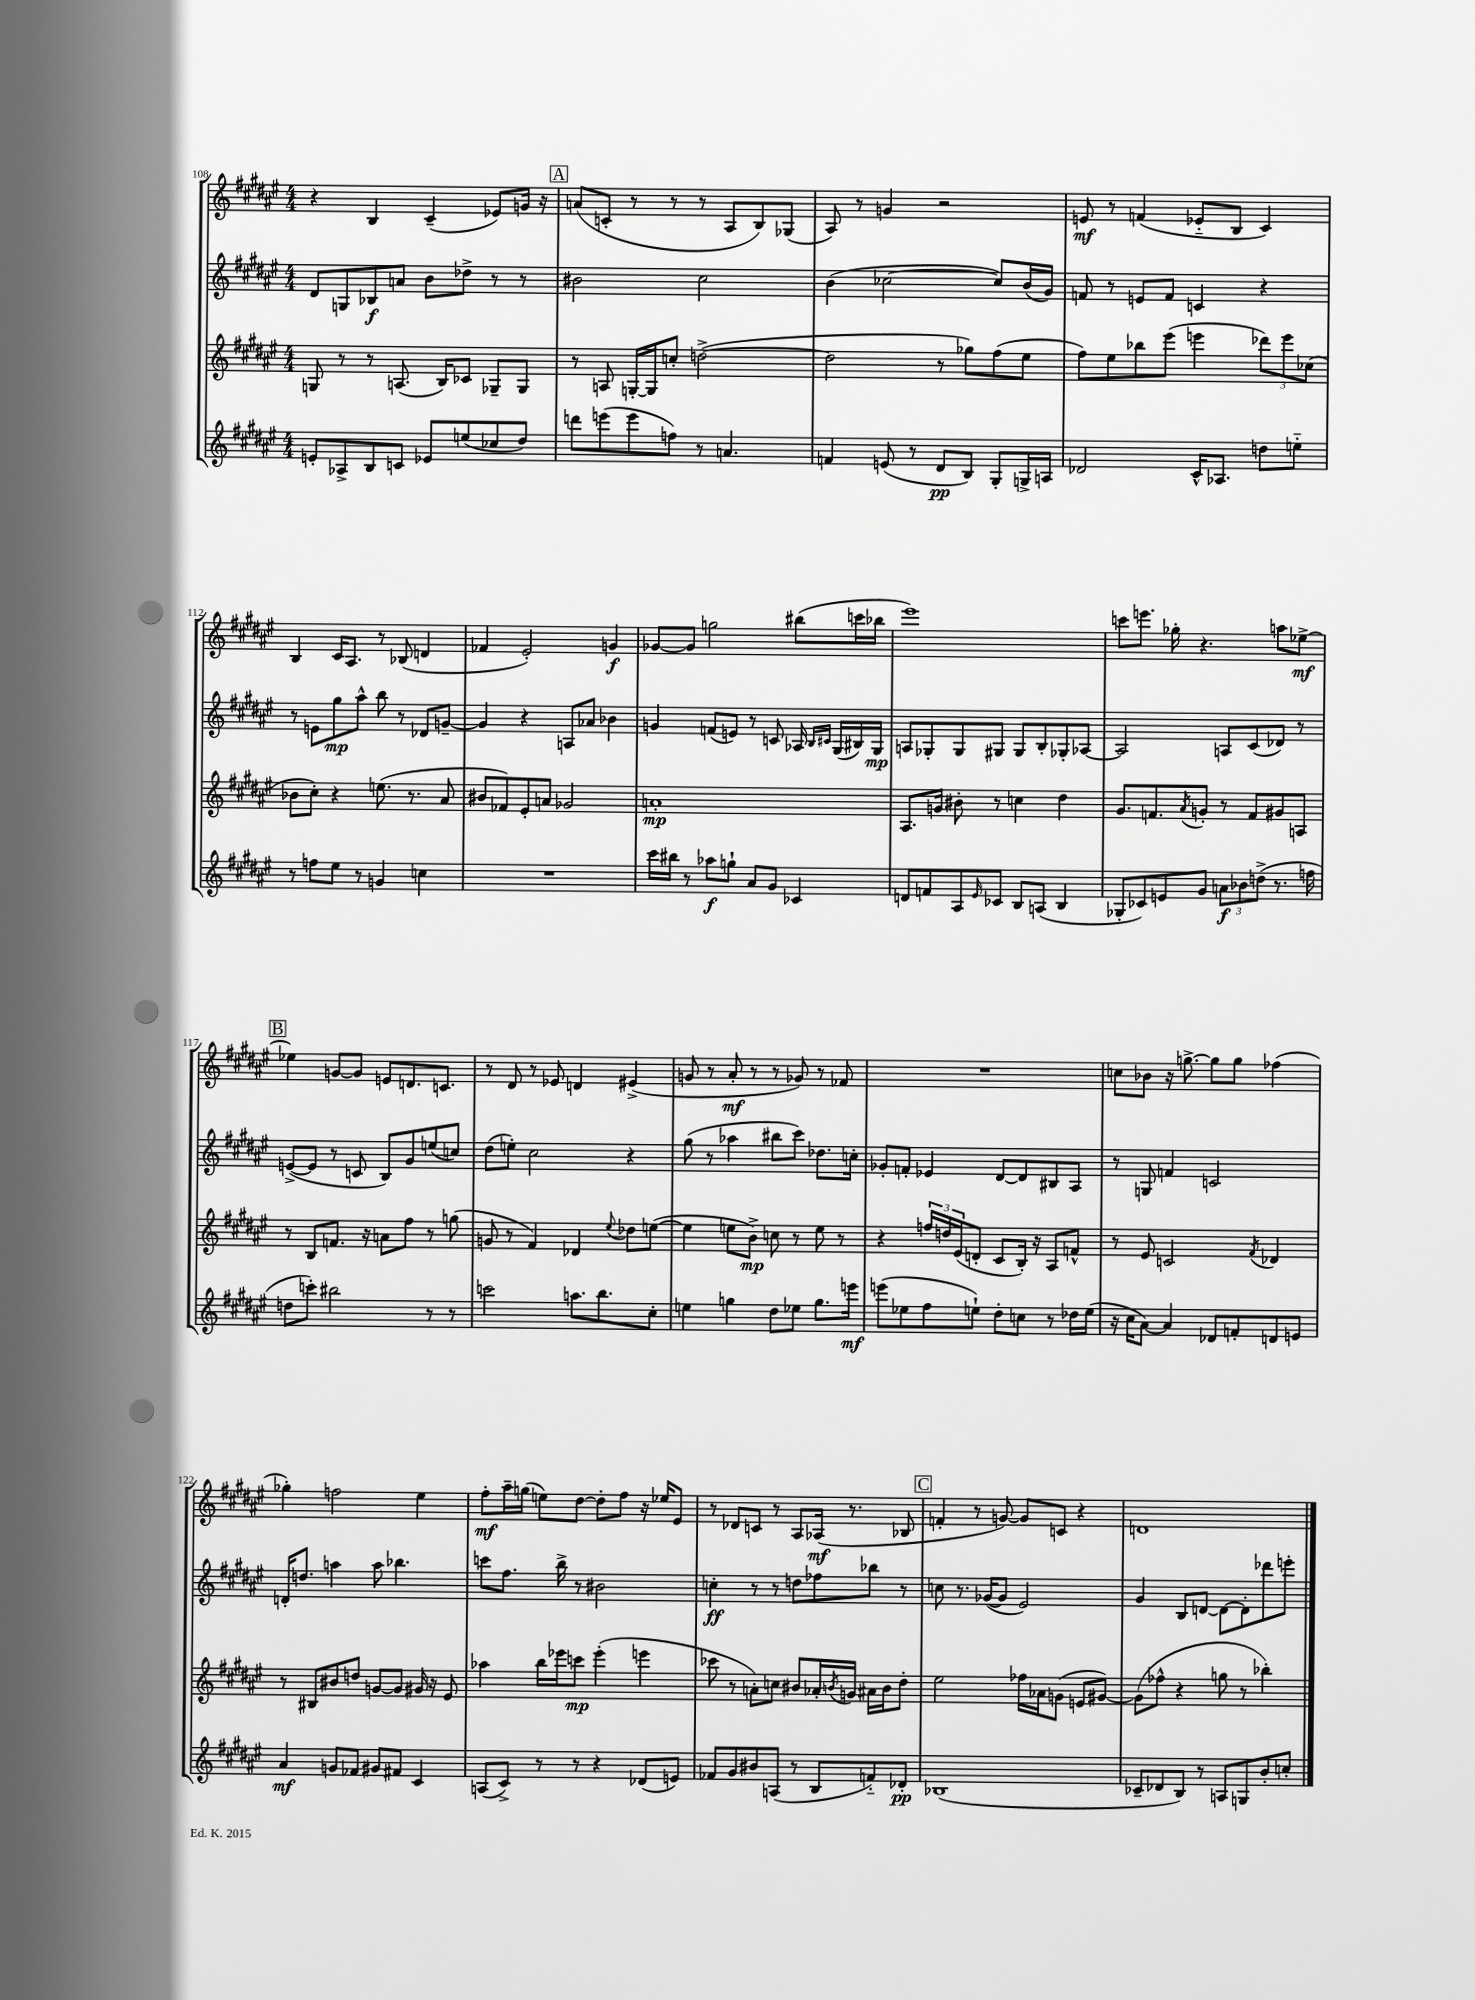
<<
\new StaffGroup <<
\new Staff = "s0" {
    \clef treble \key fis \major \numericTimeSignature \time 4/4
    r4 b4 cis'4--( ees'8) g'16 r16 |
    \mark \markup { \box "A" } a'8( c'8-. r8 r8 r8 ais8 b8) ges8( |
    ais8) r8 g'4 r2 |
    e'8\mf r8 f'4( ees'8-_ b8 cis'4) |
    b4 cis'16 ais8. r8 bes8( d'4 |
    fes'4 eis'2-.) g'4\f |
    ges'8~ ges'8 g''2 bis''8( c'''16 bes''16 |
    eis'''1) |
    c'''8 e'''8. ges''16-. r4. a''8 ees''8~->\mf |
    \mark \markup { \box "B" } ees''4 g'8~ g'8 e'8 d'8. c'8. |
    r8 dis'8 r8 ees'8 d'4 eis'4->( |
    g'8 r8 ais'8-.\mf r8 r8 ges'8) r8 fes'8 |
    R1 |
    c''8 bes'8 r16 g''8.~-> g''8 g''8 fes''4( |
    ges''4-.) f''2 eis''4 |
    fis''8-.\mf ais''16-- g''16( e''8) dis''8~ dis''8-. fis''8 r16 ees''16 eis'8 |
    r8 des'8 c'8 r8 ais8 aes16\mf( r8. bes8 |
    \mark \markup { \box "C" } f'4-. r8 g'8~) g'8 c'8 r4 |
    d'1 \bar "|." |
}
\new Staff = "s1" {
    \clef treble \key fis \major \numericTimeSignature \time 4/4
    dis'8 g8 bes8\f a'8 b'8 des''8-> r8 r8 |
    \mark \markup { \box "A" } bis'2 cis''2 |
    b'4( ces''2~ ces''8) b'16( gis'16) |
    f'8 r8 e'8 f'8 c'4 r4 |
    r8 e'8 gis''8\mp ais''8-^ b''8 r8 des'8 g'8~-- |
    g'4 r4 a8 aes'8 bes'4 |
    g'4 f'8( e'8) r8 c'8 aes16 \grace { b16 cis'16 } gis16( bis16) gis16\mp |
    a8 ges8-. ges8 gis8 gis8 b8-. ges8-. aes8~ |
    aes2 a8 cis'8( des'8) r8 |
    \mark \markup { \box "B" } e'8~->( e'8 r8 c'8 b8) gis'8 e''8( c''8) |
    dis''8( e''8-.) cis''2 r4 |
    gis''8( r8 aes''4 bis''8 cis'''8) des''8. c''16-. |
    ges'8-. f'8-. ees'4 dis'8~ dis'8 bis8 ais8 |
    r8 g8 f'4 c'2 |
    d'16-. d''8. a''4 a''8 bes''4. |
    c'''8 fis''8. b''16-> r8 bis'2 |
    c''4-.\ff r8 r8 d''8 fes''8 bes''8 r8 |
    \mark \markup { \box "C" } c''8 r8. ges'16~( ges'8 eis'2) |
    gis'4 b8 d'8~ d'8~ d'8-. des'''8 e'''8-. \bar "|." |
}
\new Staff = "s2" {
    \clef treble \key fis \major \numericTimeSignature \time 4/4
    g8 r8 r8 a8.( b16) ces'8 ges8-- ges8 |
    \mark \markup { \box "A" } r8 a8 g16~-. g16 c''8-. d''2~->( |
    d''2 r8 ges''8) fis''8( eis''8 |
    fis''8) eis''8 bes''8 eis'''8( e'''4 \tuplet 3/2 { des'''8) e'''8 ces''8( } |
    bes'8 cis''8-.) r4 e''8.( r8. ais'8 |
    bis'8 fes'8) eis'8-. a'8 ges'2 |
    a'1-.\mp |
    ais8. g'16 bis'8-. r8 c''4 dis''4 |
    gis'8. f'8. \acciaccatura { ais'8 } g'8-. r8 f'8 gis'8 a8 |
    \mark \markup { \box "B" } r8 b8 f'8. r16 a'8 fis''8 r8 g''8( |
    g'8 r8 fis'4) des'4 \appoggiatura { eis''8 } des''8 e''8~( |
    e''4 e''8 b'8->\mp) c''8 r8 e''8 r8 |
    r4 \tuplet 3/2 { f''16 d''16 eis'16( } d'8-. cis'8 b16-.) r16 ais8 f'8-^ |
    r8 eis'8 c'2 \acciaccatura { fis'8 } des'4 |
    r8 bis8 bis'8 d''8 g'8~ g'8 gis'16 r16 eis'8 |
    aes''4 b''16 ees'''16 c'''8\mp ees'''4-.( e'''4 |
    ces'''8 r8 a'8-.) c''8 bis'8 aes'16-. \acciaccatura { b'8 } g'16 ais'16 b'16 dis''8-. |
    \mark \markup { \box "C" } eis''2 fes''16 aes'16 g'8( e'8 gis'8~) |
    gis'8( fes''8-^ r4 g''8 r8 bes''4-.) \bar "|." |
}
\new Staff = "s3" {
    \clef treble \key fis \major \numericTimeSignature \time 4/4
    e'8-. aes8-> b8 c'8 ees'8 e''8( ces''8 dis''8) |
    \mark \markup { \box "A" } d'''8 e'''8( e'''8 f''8) r8 a'4. |
    f'4 e'8( r8 dis'8\pp b8) gis8-. g16-> a16 |
    des'2 cis'16-^ aes8. d''8 e''8-_ |
    r8 f''8 eis''8 r8 g'4 c''4 |
    R1 |
    cis'''16 bis''16 r8 aes''8\f g''8-! ais'8 gis'8 ces'4 |
    d'8 f'8 ais8 \grace { eis'16 } ces'8 b8 a8( b4 |
    ges8-. ces'8) e'8 gis'8 \tuplet 3/2 { a'8\f bes'8 d''8->( } r8. f''16 |
    \mark \markup { \box "B" } d''8 c'''8-.) bis''2 r8 r8 |
    c'''2 a''8. b''8. cis''8-. |
    e''4 g''4 dis''8 ees''8 g''8. e'''16\mf |
    e'''8( ees''8 fis''8 e''8-!) dis''8-. c''8 r8 des''16 e''16( |
    r16 cis''16 ais'8~) ais'4 des'8 f'8-. d'8 e'8 |
    ais'4\mf g'8 fes'8 gis'8 fis'8 cis'4 |
    a8( cis'8->) r8 r8 r4 des'8( e'8) |
    fes'8 gis'8 bis'8 a8( r8 b8 f'8-_) des'8-.\pp |
    \mark \markup { \box "C" } bes1( |
    ces'8-- des'8 b8) r8 a8 g8 b'8-. c''8-. \bar "|." |
}
>>
>>
\layout { \context { \Score currentBarNumber = #108 } }
